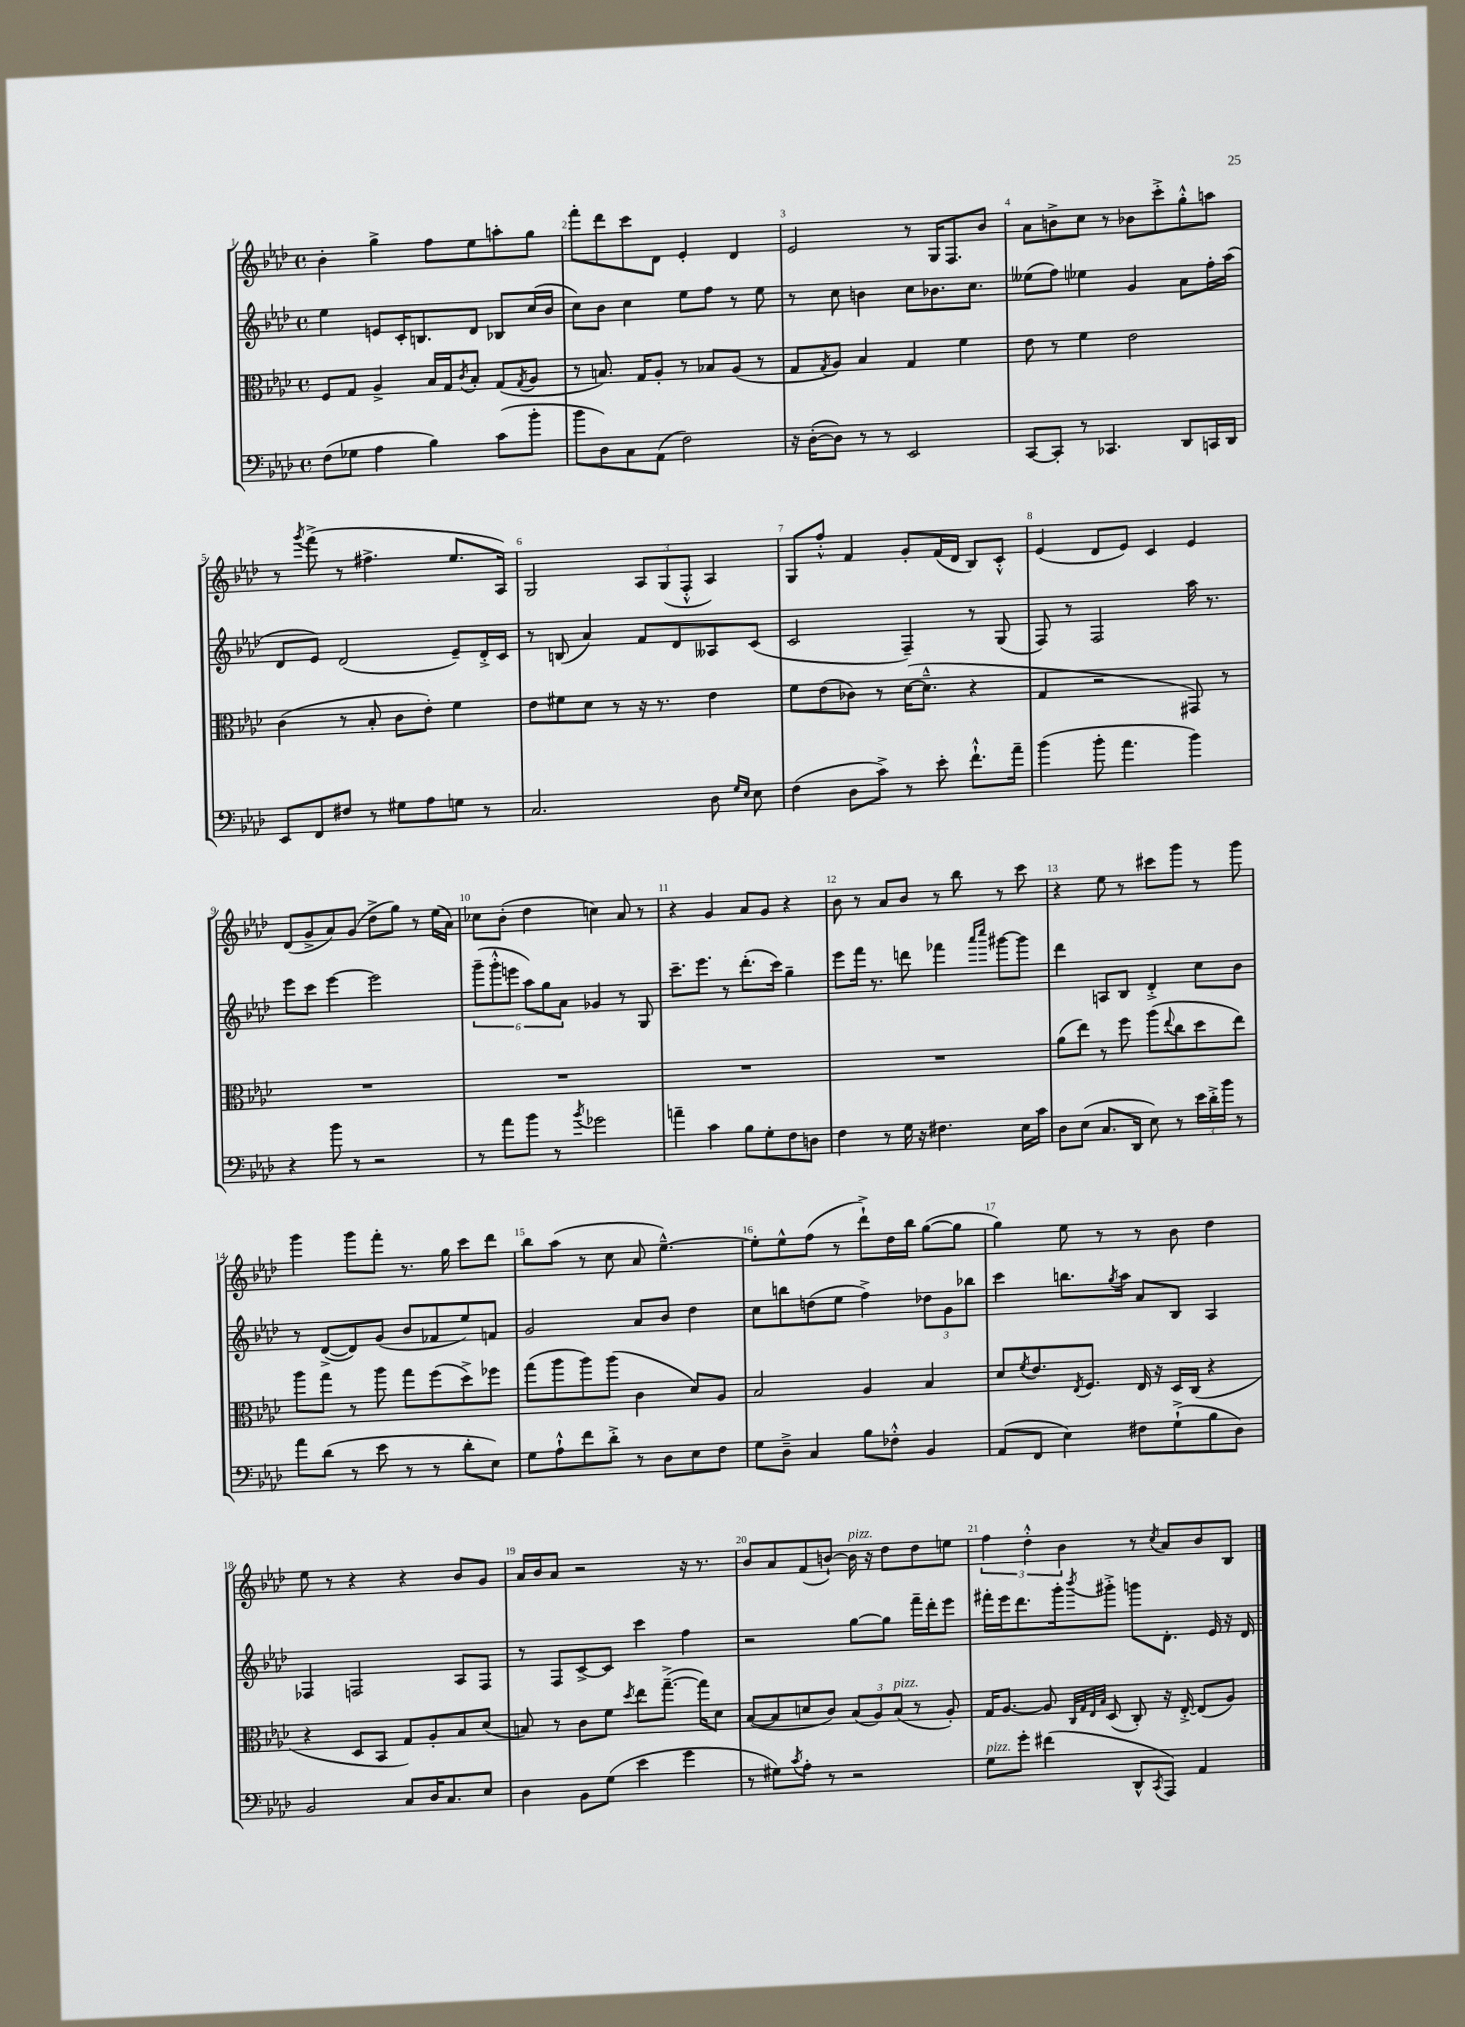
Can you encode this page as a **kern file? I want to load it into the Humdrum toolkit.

**kern	**kern	**kern	**kern
*staff4	*staff3	*staff2	*staff1
*clefF4	*clefC3	*clefG2	*clefG2
*k[b-e-a-d-]	*k[b-e-a-d-]	*k[b-e-a-d-]	*k[b-e-a-d-]
*M4/4	*M4/4	*M4/4	*M4/4
*met(c)	*met(c)	*met(c)	*met(c)
(8F	8F	4ee-	4b-'
8G-	8G	.	.
4A-	4A-^	8e	4gg^
.	.	16c'	.
.	.	8.B	.
4B-)	16B-	.	8ff
.	16G	.	.
.	8qc	.	.
.	8B-'	8d-	8ee-
(8c	(8G	8B-	8aa'
.	8qG	.	.
8b-'	8A-	(16cc	8gg
.	.	16b-	.
=	=	=	=
8b-	8r	8cc)	8fff'
8D-)	8.B)	8b-	8ddd-
8C	.	4cc	8ccc
.	16G	.	.
(8AA-	8A-'	.	8d-
2F)	8r	8ee-	4e-'
.	8B-	8ff	.
.	(8A-	8r	4d-
.	8r	8ee-	.
=	=	=	=
16r	8G	8r	2e-
([16D-'	.	.	.
.	8qG	.	.
8D-])	8A-)	8cc	.
8r	4B-	4b	.
8r	.	.	.
2EE-	4G	8cc	8r
.	.	8.b-	16G
.	.	.	8.F
.	4f	.	.
.	.	8.cc	.
.	.	.	8b-
=	=	=	=
[8CC	8e-	(8ee--	8a-
8CC']	8r	8ff)	8b^
8r	4f	4ee-	8cc
4.CC-	.	.	8r
.	2e-	4g	8b-
.	.	.	8ccc'^
8DD-	.	8a-	8gg'^^
16CC	.	16ff'	8aa
16DD-	.	(16aa-	.
=	=	=	=
8EE-	(4c	8d-	8r
.	.	.	8qggg
8FF	.	8e-)	(8fff^
8F#	8r	(2d-	8r
8r	8B-'	.	4.ff#^
8G#	8c	.	.
8A-	8e-')	.	.
8G	4f	8e-~)	8.ee-
8r	.	16d-'^	.
.	.	16c	16A-)
=	=	=	=
2.C	8e-	8r	2G
.	8f#	(8B	.
.	8d-	4a-)	.
.	8r	.	.
.	16r	8f	12A-
.	8.r	.	.
.	.	.	(12G
.	.	8d-	.
.	.	.	12F'^^
8D-	4e-	8A--	4A-)
16qqG	.	.	.
16qqE-	.	.	.
8E-	.	(8c	.
=	=	=	=
(4F	8f	2c	8G
.	(8e-	.	8ff'^^
8D-	8c-)	.	4f
8c^)	8r	.	.
8r	([16d-	4F~)	8g'
.	8.d-~^^]	.	.
8e-'	.	.	(16f
.	.	.	16d-
8.f`^^	4r	8r	8B-)
.	.	(8G	8c'^^
16a-~	.	.	.
=	=	=	=
(4b-	4G	8F)	(4e-
.	.	8r	.
8b-'	2r	2F	8d-
4.a-	.	.	8e-)
.	.	.	4c
4b-)	8GG#)	16aa-	4e-
.	.	8.r	.
.	8r	.	.
=	=	=	=
4r	1r	8eee-	(8d-
.	.	8ccc	8g^
8b-	.	[4eee-	8a-)
8r	.	.	(8g
2r	.	2eee-]	8dd-^
.	.	.	8gg)
.	.	.	8r
.	.	.	(16ee-
.	.	.	16a-)
=	=	=	=
8r	1r	(12ggg~	8cc-
.	.	12ggg'^^	.
8a-	.	.	(8b-'
.	.	12eee	.
8b-	.	12aa-)	4dd-
.	.	12gg	.
8r	.	.	.
.	.	12a-	.
8qb-	.	.	.
2g-	.	4g-	4cc)
.	.	8r	8a-
.	.	8G	8r
=	=	=	=
4a~	1r	8.ccc~	4r
.	.	8.eee-	.
4c	.	.	4g
.	.	8r	.
8B-	.	(8.ddd-'	8a-
8G'	.	.	8g
.	.	16ccc)	.
8F	.	4gg~	4r
8D	.	.	.
=	=	=	=
4F	1r	8eee-	8b-
.	.	16fff	8r
.	.	8.r	.
8r	.	.	8a-
16G	.	8ddd	8b-
16r	.	.	.
4.F#	.	4fff-	8r
.	.	.	8bb-
.	.	16qqaaa-	.
.	.	16qqcccc	.
.	.	[8ggg#	8r
16E-	.	8ggg#]	8ccc
16c	.	.	.
=	=	=	=
8D-	(8a-	4ddd-	4r
(8E-	8ee-)	.	.
8.C	8r	8A	8ee-
.	8ff	8B-	8r
16DD-	.	.	.
8E-)	(8aa-	4d-'^	8ccc#
.	8qqee-	.	.
8r	8cc	.	8ggg
24e-	8dd-	8cc	8r
24d-'^	.	.	.
24b-	.	.	.
8r	8ee-)	8b-	8ggg
=	=	=	=
8a-	8aa-	8r	4ggg
(8d-	8gg	([8d-^	.
8r	8r	8d-])	8ggg
8e-	8aa-	(8g	8fff'
8r	8gg	8b-	8.r
8r	(8ff	8f-	.
.	.	.	16gg
8d-'	8dd-^)	8ee-)	8ccc
8E-)	8ff-	8f	8ddd-
=	=	=	=
8G	(8gg	2g	8bb-
8A-`^^	8aa-	.	(8aa-
8f	8aa-)	.	8r
8d-'^	(8aa-	.	8cc
8r	4c	8a-	8a-
8D-	.	8b-	[4.ee-~^^)
8E-	8d-)	4dd-	.
8F	8A-	.	.
=	=	=	=
8G	2B-	8cc	8ee-']
8D-~^	.	8bb	8ee-^^
4C	.	(8dd	(8ff
.	.	8ee-	8r
8B-	4A-	4ff^)	8ddd-`^)
8F-'^^	.	.	16dd-
.	.	.	16bb-
4BB-	4B-	12dd-	([8gg
.	.	12g	.
.	.	.	8gg]
.	.	12bb-	.
=	=	=	=
(8AA-	8d-	4ccc	4gg)
.	8qf	.	.
8FF	8.e-	.	.
4E-)	.	8.bb	8ee-
.	8qE-	.	.
.	8.F	.	.
.	.	.	8r
.	.	8qgg	.
.	.	16aa-	.
8F#	16E-	8a-	8r
.	16r	.	.
(8G`^	16D-	8B-	8b-
.	(16C	.	.
8B-	4r	4A-	4dd-
8D-)	.	.	.
=	=	=	=
2BB-	4r	4F-	8ee-
.	.	.	8r
.	8D-	2F	4r
.	8BB-	.	.
8C	8G)	.	4r
16D-	8A-'	.	.
8.C	.	.	.
.	8B-	8A-	8b-
8E-	(8d-	8F	8g
=	=	=	=
4D-	8B)	8r	16a-
.	.	.	16b-
.	8r	8F	8a-
8BB-	8c	[8c^	2r
(8G	8f	8c]	.
.	8qdd-	.	.
4e-	8ee-	4ccc	.
.	([8.gg~^	.	.
4g	.	4ff	16r
.	16gg])	.	8.r
.	8d-	.	.
=	=	=	=
8r	([8B-	2r	8b-
8G#)	8B-]	.	8a-
8qc	.	.	.
8A-'	8d	.	(8f
8r	8c)	.	[8b`)
2r	(12B-	[8gg	16b]
.	.	.	16r
.	12A-)	.	.
.	.	8gg]	8dd-
.	(12B-	.	.
.	8r	16fff~	8dd-
.	.	16ddd-'	.
.	8A-')	8eee-	8ee
=	=	=	=
8G	16G	16fff#'	6ff
.	[8.A-	16eee-	.
8g'	.	8.ddd-	.
.	.	.	6dd-'^^
(4f#	8A-]	.	.
.	.	16ggg'	.
.	.	.	6b-
.	32qqC	.	.
.	32qqG	.	.
.	32qqE-	.	.
.	32qqB-	8qbbb-	.
.	(8D-	8ggg#'^	.
8DD-^^	8C')	8ggg	8r
8qCC	.	.	8qcc
8AAA-)	16r	8.d-'	8a-
.	[16E-'^	.	.
4AA-	(8E-]	.	8b-
.	.	16e-	.
.	8A-)	16r	8B-
.	.	16d-	.
==	==	==	==
*-	*-	*-	*-
